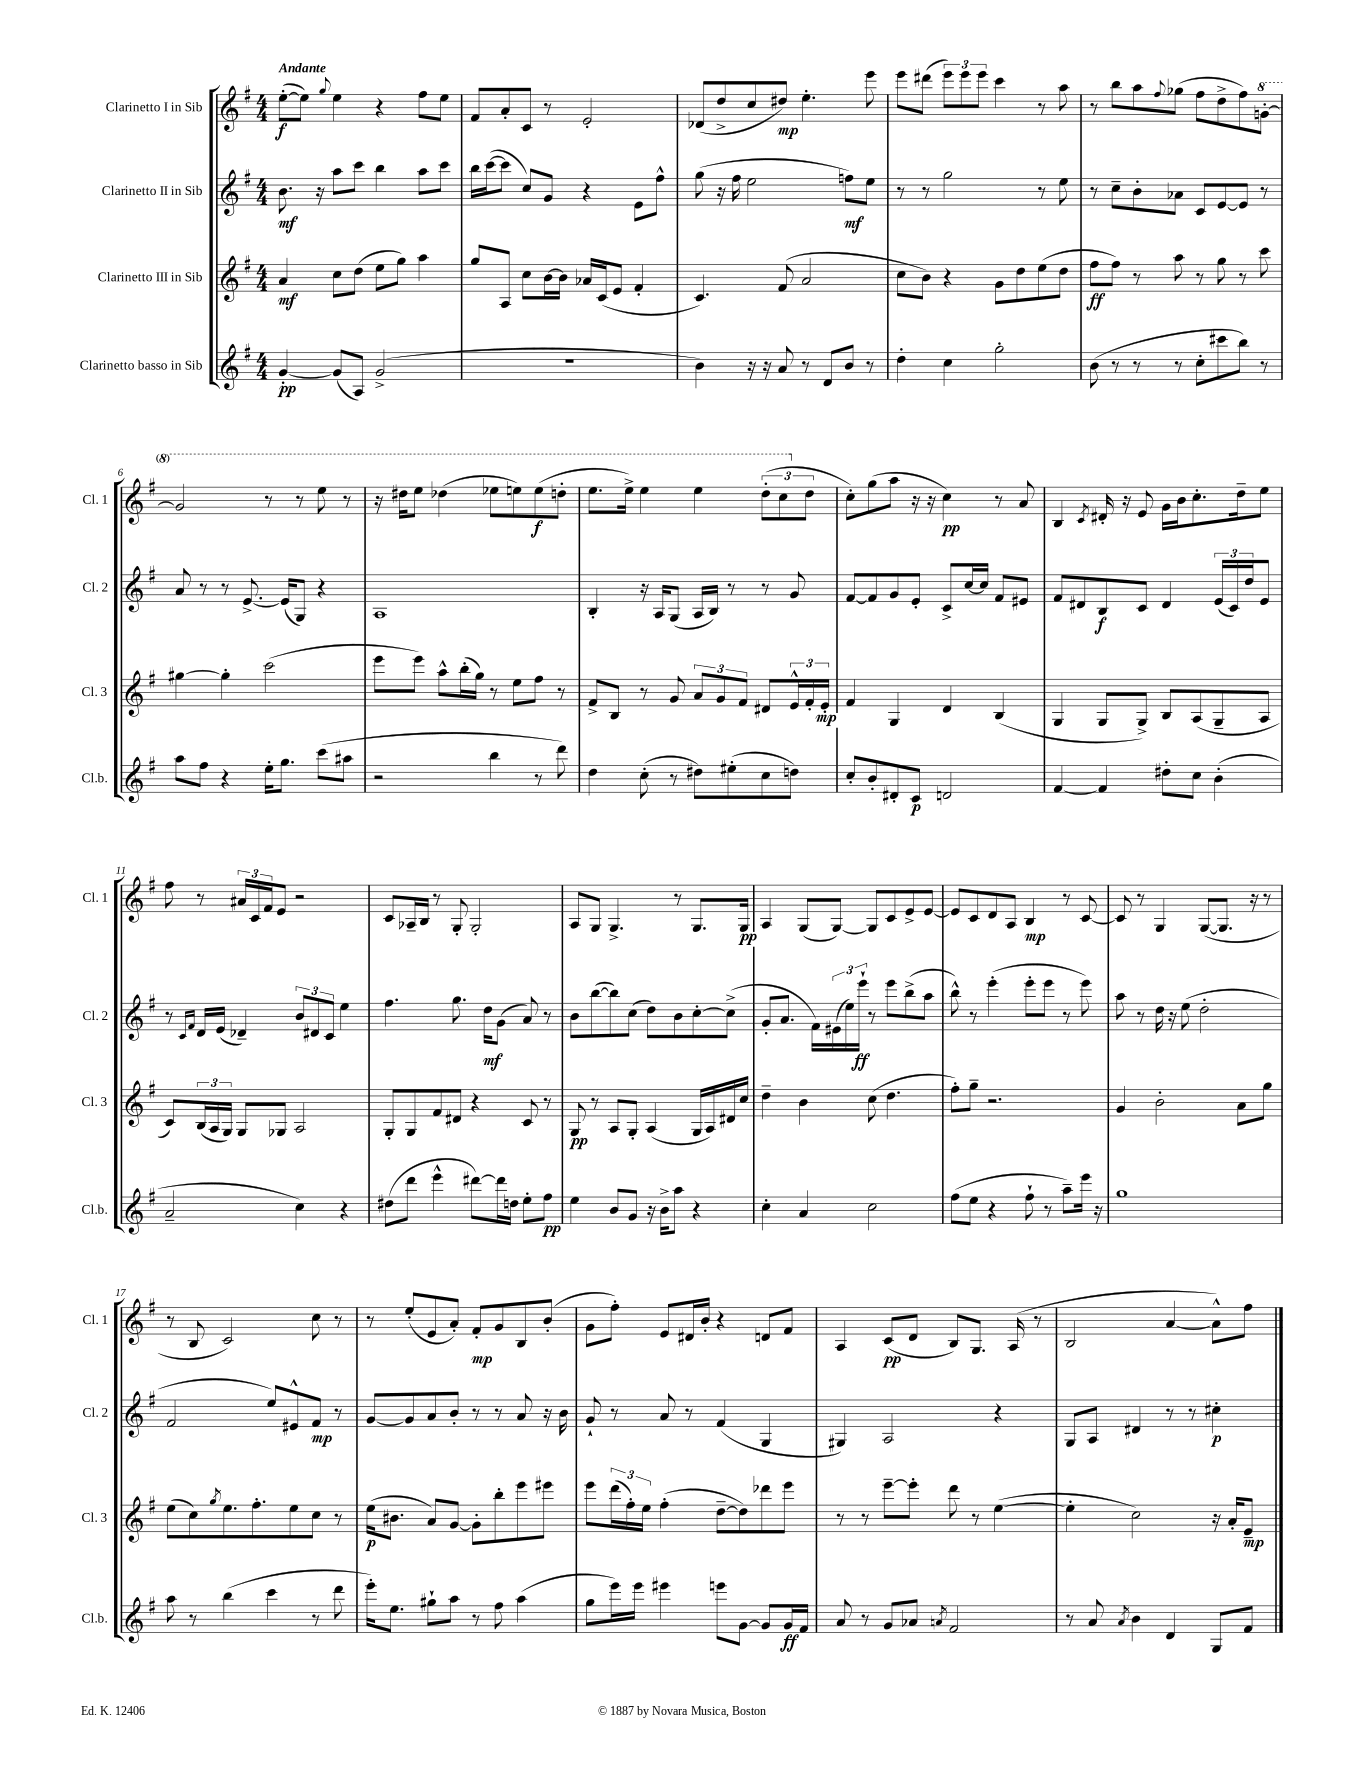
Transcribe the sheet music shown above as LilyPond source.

<<
\new StaffGroup <<
\new Staff = "s0" \with { instrumentName = "Clarinetto I in Sib" shortInstrumentName = "Cl. 1" } {
    \clef treble \key g \major \numericTimeSignature \time 4/4 \tempo "Andante"
    e''8~-.\f( e''8) \appoggiatura { g''8 } e''4 r4 fis''8 e''8 |
    fis'8 a'8-. c'8 r8 e'2-. |
    des'8( d''8-> c''8 dis''8\mp) e''4.-. e'''8 |
    e'''8 dis'''8( \tuplet 3/2 { e'''8) e'''8 e'''8 } c'''4 r8 a''8 |
    r8 b''8 a''8 \appoggiatura { fis''8 } ges''8( fis''8 d''8-> fis''8) \ottava #1 g''8~-. |
    g''2 r8 r8 e'''8 r8 |
    r16 dis'''16 e'''8 des'''4( ees'''8 e'''8) e'''8\f( d'''8-. |
    e'''8. e'''16->) e'''4 e'''4 \tuplet 3/2 { d'''8-.( c'''8 \ottava #0 d''8 } |
    c''8-.) g''8( a''8 r16 r16 c''4\pp) r8 a'8 |
    b4 \acciaccatura { c'8 } dis'16-. r16 e'8 g'16 b'16 c''8.-. d''16-- e''8 |
    fis''8 r8 \tuplet 3/2 { ais'16 c'16 fis'16 } e'8 r2 |
    c'8 aes16-- b16 r8 g8-. g2-. |
    a8 g8 g4.-> r8 g8. g16\pp |
    a4 g8( g8~) g8 c'8 e'8-> e'8~ |
    e'8 c'8 d'8 a8 b4\mp r8 c'8~ |
    c'8 r8 g4 g8~( g8. r16 r8 |
    r8 b8 c'2) c''8 r8 |
    r8 e''8-.( e'8 a'8-.) fis'8-.\mp g'8 b8 b'8-.( |
    g'8 fis''8-.) e'8 dis'16 b'16-. r4 d'8 fis'8 |
    a4 c'8\pp( d'8 b8) g8. a16( r8 |
    b2 a'4~ a'8-^) fis''8 \bar "|." |
}
\new Staff = "s1" \with { instrumentName = "Clarinetto II in Sib" shortInstrumentName = "Cl. 2" } {
    \clef treble \key g \major \numericTimeSignature \time 4/4
    b'8.\mf r16 a''8 c'''8 b''4 a''8 c'''8 |
    b''16 c'''16~( c'''8 c''8) g'8 r4 e'8 fis''8-^ |
    g''8( r16 fis''16 e''2 f''8\mf) e''8 |
    r8 r8 g''2 r8 e''8 |
    r8 c''8-- b'8-. aes'8 c'8 e'8~ e'8 r8 |
    a'8 r8 r8 e'8.~-> e'16( g8) r4 |
    a1 |
    b4-. r16 a16 g8( a16 b16) r8 r8 g'8 |
    fis'8~ fis'8 g'8 e'8-. c'8-> c''16~ c''16 fis'8 eis'8 |
    fis'8 dis'8 b8\f c'8 dis'4 \tuplet 3/2 { e'16( c'16) d''16 } e'8 |
    r8 \grace { c'16 fis'16 } d'16 e'16( des'4--) \tuplet 3/2 { b'8 dis'8 c'8 } e''4 |
    fis''4. g''8. d''16\mf g'8( a'8) r8 |
    b'8 b''8~( b''8) c''8( d''8) b'8 c''8~-. c''8->( |
    g'8-. a'8. fis'16) \tuplet 3/2 { eis'16( e''16) e'''16-!\ff } r8 e'''8 b''8->( a''8 |
    b''8-^) r8 e'''4-.( e'''8-. e'''8 r8 e'''8) |
    a''8 r8 d''16 r16 e''8( d''2-. |
    fis'2 e''8) eis'8-^ fis'8\mp r8 |
    g'8~ g'8 a'8 b'8-. r8 r8 a'8 r16 b'16 |
    g'8-! r8 a'8 r8 fis'4( g4 |
    gis4) a2 r4 |
    g8 a8 dis'4 r8 r8 cis''4-.\p \bar "|." |
}
\new Staff = "s2" \with { instrumentName = "Clarinetto III in Sib" shortInstrumentName = "Cl. 3" } {
    \clef treble \key g \major \numericTimeSignature \time 4/4
    a'4\mf c''8 d''8( e''8 g''8) a''4 |
    g''8 a8 c''8 b'16~ b'16 aes'16 c'16( e'8 fis'4-. |
    c'4.) fis'8( a'2 |
    c''8 b'8) r4 g'8 d''8 e''8( d''8 |
    fis''8\ff fis''8) r8 a''8 r8 g''8 r8 c'''8 |
    gis''4~ gis''4-. c'''2( |
    e'''8 e'''8) a''8-^ b''16-.( g''16) r8 e''8 fis''8 r8 |
    fis'8-> b8 r8 g'8 \tuplet 3/2 { a'8 g'8 fis'8 } dis'8 \tuplet 3/2 { e'16-^ fis'16-. e'16-.\mp } |
    fis'4 g4 d'4 b4( |
    g4 g8 g8->) b8 a8( g8-- a8 |
    c'8) \tuplet 3/2 { b16( a16 g16) } g8 ges8 a2 |
    g8-. g8 fis'8 dis'8 r4 c'8 r8 |
    g8\pp r8 a8 g8-. a4( g16 a16) dis'16 c''16 |
    d''4-- b'4 c''8( d''4. |
    fis''8-.) g''8-- r2. |
    g'4 b'2-. a'8 g''8 |
    e''8( c''8) \acciaccatura { g''8 } e''8. fis''8.-. e''8 c''8 r8 |
    e''16\p( bis'8. a'8) g'8~ g'8-. b''8-. e'''8 eis'''8 |
    e'''8 \tuplet 3/2 { d'''16( fis''16-.) e''16 } fis''4-.( d''8~-- d''8) des'''8 e'''8 |
    r8 r8 e'''8~-- e'''8-. d'''8 r8 e''4~( |
    e''4-. c''2) r16 a'16-. e'8--\mp \bar "|." |
}
\new Staff = "s3" \with { instrumentName = "Clarinetto basso in Sib" shortInstrumentName = "Cl.b." } {
    \clef treble \key g \major \numericTimeSignature \time 4/4
    g'4~-.\pp g'8( a8) g'2->( |
    R1 |
    b'4) r16 r16 a'8 r8 d'8 b'8 r8 |
    d''4-. c''4 g''2-. |
    b'8( r8 r8 r8 c''8-. cis'''8 b''8) r8 |
    a''8 fis''8 r4 e''16-. g''8. c'''8( ais''8 |
    r2 b''4 r8 d'''8) |
    d''4 c''8-.( r8 dis''8) eis''8-.( c''8 d''8) |
    c''8-. b'8-. dis'8-. c'8\p d'2 |
    fis'4~ fis'4 dis''8-. c''8 b'4-.( |
    a'2-- c''4) r4 |
    dis''8( d'''8 e'''4-^ dis'''8~) dis'''16 d''16 e''8-. fis''8\pp |
    e''4 b'8 g'8 r16 b'16-> a''8 r4 |
    c''4-. a'4 c''2 |
    fis''8( e''8 r4 fis''8-! r8 a''8--) e'''16 r16 |
    g''1 |
    a''8 r8 b''4( c'''4 r8 d'''8 |
    e'''16-.) e''8. gis''8-! a''8 r8 fis''8 a''4( |
    g''8 e'''16) e'''16 eis'''4 e'''8 g'8~ g'8 g'16\ff fis'16 |
    a'8 r8 g'8 aes'8 \acciaccatura { a'8 } fis'2 |
    r8 a'8 \acciaccatura { a'8 } b'4 d'4 g8 fis'8 \bar "|." |
}
>>
>>
